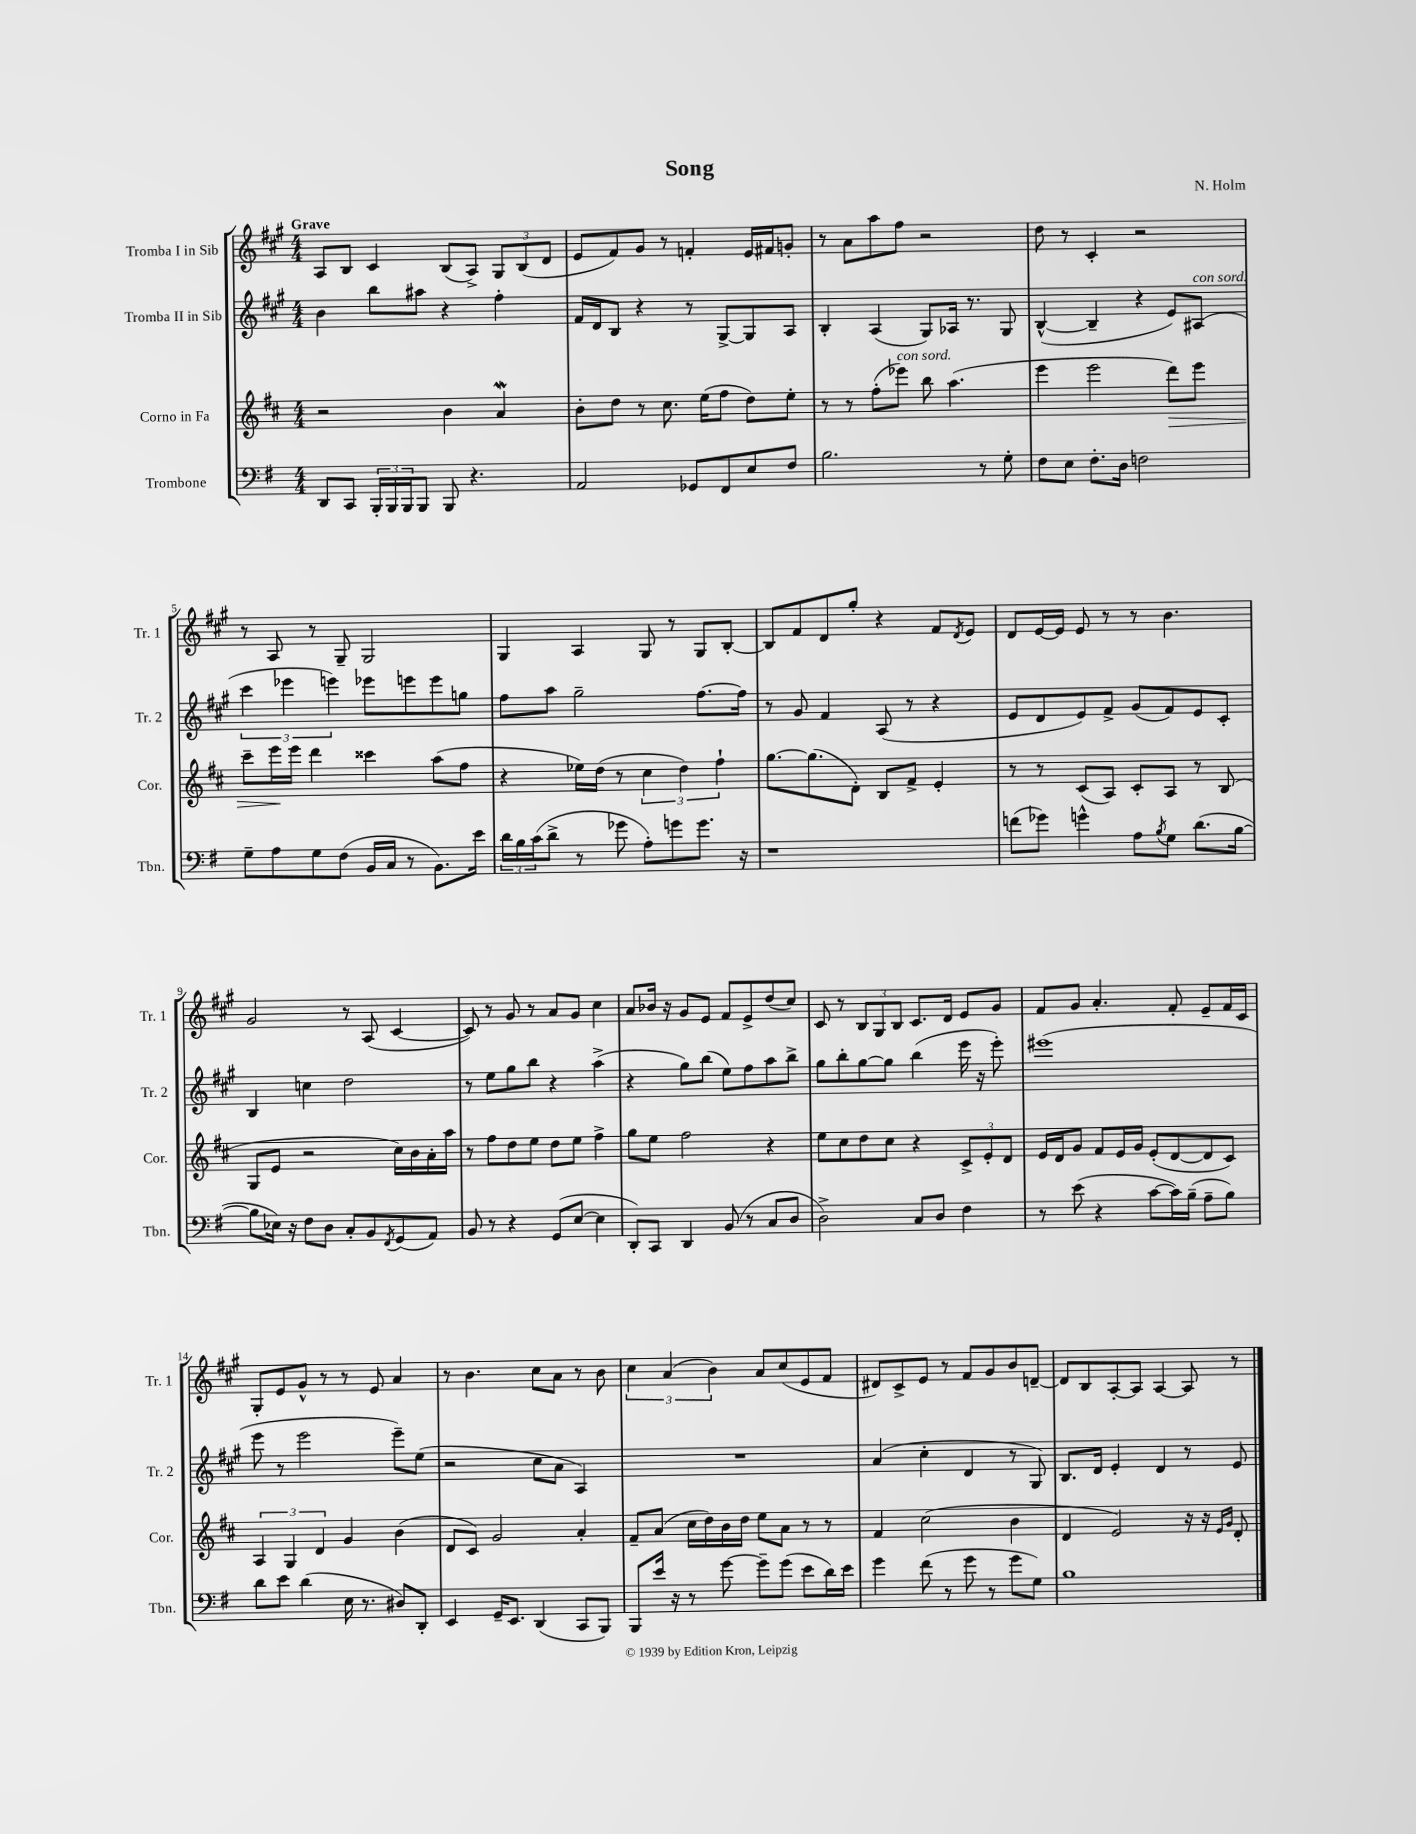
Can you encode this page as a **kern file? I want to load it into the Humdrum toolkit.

**kern	**kern	**kern	**kern
*staff4	*staff3	*staff2	*staff1
*clefF4	*clefG2	*clefG2	*clefG2
*k[f#]	*k[f#c#]	*k[f#c#g#]	*k[f#c#g#]
*M4/4	*M4/4	*M4/4	*M4/4
8DD/L	2r	4b\	8A/L
8CC/J	.	.	8B/J
24BBB'/LL	.	8bb\L	4c#/
24BBB/	.	.	.
24BBB/J	.	.	.
8BBB/J	.	8aa#\J	.
8BBB/	4b\	4r	(8B/L
4.r	.	.	8A^/J)
.	4a/	4ff#'\	12G#/L
.	.	.	(12B/
.	.	.	12d/J
=	=	=	=
2AA/	8b'\L	16f#/LL	8e/L
.	.	16d/J	.
.	8dd\J	8B/J	8f#/)
.	8r	4r	8g#/J
.	8.cc#\	.	8r
8GG-/L	.	8r	4f'/
.	(16ee\LK	.	.
8FF#/	8ff#\J	[8G#^/L	.
8E/	8dd\L)	8G#/]	16e/LL
.	.	.	16f#/J
8F#/J	8ee'\J	8A/J	8g'/J
=	=	=	=
2.B\	8r	4B'/	8r
.	8r	.	8a\L
.	(8ff#'\L	(4A/	8aa\
.	8eee-\J)	.	8ff#\J
.	8bb\	8G#/L)	2r
.	(4.aa\	16A-/Jk	.
.	.	8.r	.
8r	.	.	.
8G'\	.	8G#/	.
=	=	=	=
8F#\L	4eee\	([4B^^/	8dd\
8E\J	.	.	8r
8.F#'\L	2eee\	4B~/]	4c#'/
16D\Jk	.	.	.
2F\	.	4r	2r
.	8ddd\L)	8e/L)	.
.	8eee\J	(8A#/J	.
=	=	=	=
8G~\L	8ccc#~\L	6ccc#\	8r
8A\	16eee\L	.	8A/
.	.	6eee-\	.
.	16eee\JJ	.	.
8G\	4ddd\	.	8r
.	.	6eee\)	.
(8F#\J	.	.	8G#~/
16BB/LL	4ccc##\	8eee-\L	2G#/
16C/JJ	.	.	.
8r	.	8eee\	.
8.BB\L)	(8aa\L	8eee\	.
.	8ff#\J	8gg\J	.
16e\Jk	.	.	.
=	=	=	=
24d\LL	4r	8ff#\L	4G#/
24B\	.	.	.
(24c\J	.	.	.
8d^\J	.	8aa\J	.
8r	16ee-\LL)	2gg#~\	4A/
.	(16dd\JJ	.	.
8g-\	8r	.	.
8A'\L)	6cc#\	.	8G#/
8g\	.	.	8r
.	6dd\)	.	.
8.g\J	.	[8.ff#\L	8G#/L
.	6ff#`\	.	.
.	.	.	[8B'/J
16r	.	16ff#\]Jk	.
=	=	=	=
1r	[8.gg\L	8r	8B/]L
.	.	8g#/	8f#/
.	(8.gg\]	.	.
.	.	4f#/	8d/
.	8d'\J)	.	8gg#'/J
.	8B/L	(8A/	4r
.	8f#^/J	8r	.
.	4e'/	4r	8f#/L
.	.	.	8qd/
.	.	.	8e/J
=	=	=	=
(8f\L	8r	8e/L	8d/L
8g-\J)	8r	8d/	[16e/L
.	.	.	16e/]JJ
4g^^\	(8c#/L	8e/)	8e/
.	8A/J)	8f#^/J	8r
8A\L	8c#'/L	(8g#/L	8r
8qB/	.	.	.
8G\J	8A/J	8f#/)	4.b\
(8.d\L	8r	8e/	.
.	(8B/	8c#'/J	.
[16B\Jk	.	.	.
=	=	=	=
8B\]L	8G/L	4B/	2g#/
16E-\Jk)	8e/J	.	.
16r	.	.	.
8F#\L	2r	4cc\	.
8D\J	.	.	.
8C'/L	.	2dd\	8r
8BB/	.	.	(8A/
8qFF#/	.	.	.
(8GG/	16cc#\LL)	.	[4c#/
.	16b\	.	.
8AA/J)	16a'\	.	.
.	16aa\JJ	.	.
=	=	=	=
8BB/	8r	8r	8c#/])
8r	8ff#\L	8ee\L	8r
4r	8dd\	8gg#\	8g#/
.	8ee\J	8bb\J	8r
(8GG/L	8dd\L	4r	8a/L
[8E/J	8ee\J	.	8g#/J
4E\]	4ff#^\	(4aa^\	4cc#\
=	=	=	=
8DD'/L)	8gg\L	4r	8a/L
8CC/J	8ee\J	.	16b-/Jk
.	.	.	16r
4DD/	2ff#\	8gg#\L)	8g#/L
.	.	(8bb\J	8e/J
(8BB/	.	8ee\L)	8f#/L
8r	.	8ff#\	8e^/
8C/L	4r	8aa\	(8dd/
8D/J	.	8bb^\J	8cc#/J)
=	=	=	=
2D^\)	8ee\L	8gg#\L	8c#/
.	8cc#\	8bb'\	8r
.	8dd\	[8gg#\	12B/L
.	.	.	12G#/
.	8cc#\J	8gg#\]J	.
.	.	.	12B/J
8C/L	4r	(4bb\	8.c#/L
8D/J	.	.	.
.	.	.	16d/Jk
4F#\	12c#^/L	16eee\	8e/L
.	.	16r	.
.	12e'/	.	.
.	.	8eee'\)	8g#/J
.	12d/J	.	.
=	=	=	=
8r	16e/LL	(1eee#	8f#/L
.	16d/J	.	.
(8e\	8g/J	.	8g#/J
4r	8f#/L	.	4.a'/
.	16e/L	.	.
.	16g/JJ	.	.
[8c\L	(8e'/L	.	.
16c\]L)	[8d/	.	8f#'/
(16B~\JJ	.	.	.
8A~\L	8d/]	.	8e~/L
8B\J)	8c#/J)	.	16f#/L
.	.	.	16c#/JJ
=	=	=	=
8d\L	6A/	8eee\	8G#'/L
8e\J	.	8r	8e/
.	6G/	.	.
(4d\	.	2eee\	8g#^^/J
.	6d/	.	.
.	.	.	8r
16E\	4g/	.	8r
8.r	.	.	.
.	.	.	8e/
8D#/L)	(4b\	8eee~\L)	4a/
8DD'/J	.	(8ee\J	.
=	=	=	=
4EE/	8d/L	2r	8r
.	8c#/J)	.	4.b\
16GG~/LK	2g/	.	.
8.EE/J	.	.	.
(4DD/	.	8cc#\L	8cc#\L
.	.	8a\J	8a\J
8CC/L	4a'/	4A/)	8r
8BBB/J)	.	.	8b\
=	=	=	=
8BBB/L	8f#~/L	1r	6cc#\
16e/Jk	(8a/J	.	.
.	.	.	(6a/
16r	.	.	.
8r	16cc#\LL	.	.
.	16dd\)	.	.
.	.	.	6b\)
[8g\	16b\	.	.
.	16dd\JJ	.	.
8g~\]L	8ee\L	.	8a/L
(8g\J	8a\J	.	(8cc#/
8e\L	8r	.	8e/
16d\L)	8r	.	8f#/J
16e\JJ	.	.	.
=	=	=	=
4g\	4f#/	(4a/	8d#/L)
.	.	.	8c#^/
(8f#\	(2cc#\	4cc#'\	8e/J
8r	.	.	8r
8g\	.	4d/	8f#/L
8r	.	.	8g#/
8g\L	4b\	8r	8b/
8G\J)	.	8G#/)	[8d~/J
=	=	=	=
1B	4d/	8.B/L	8d/]L
.	.	.	8B/
.	.	16d/Jk	.
.	2e/)	4e'/	[8A'/
.	.	.	8A/]J
.	.	4d/	[4A/
.	16r	8r	8A/]
.	16r	.	.
.	16qqe/LL	.	.
.	16qqg/JJ	.	.
.	8d'/	8e/	8r
==	==	==	==
*-	*-	*-	*-
